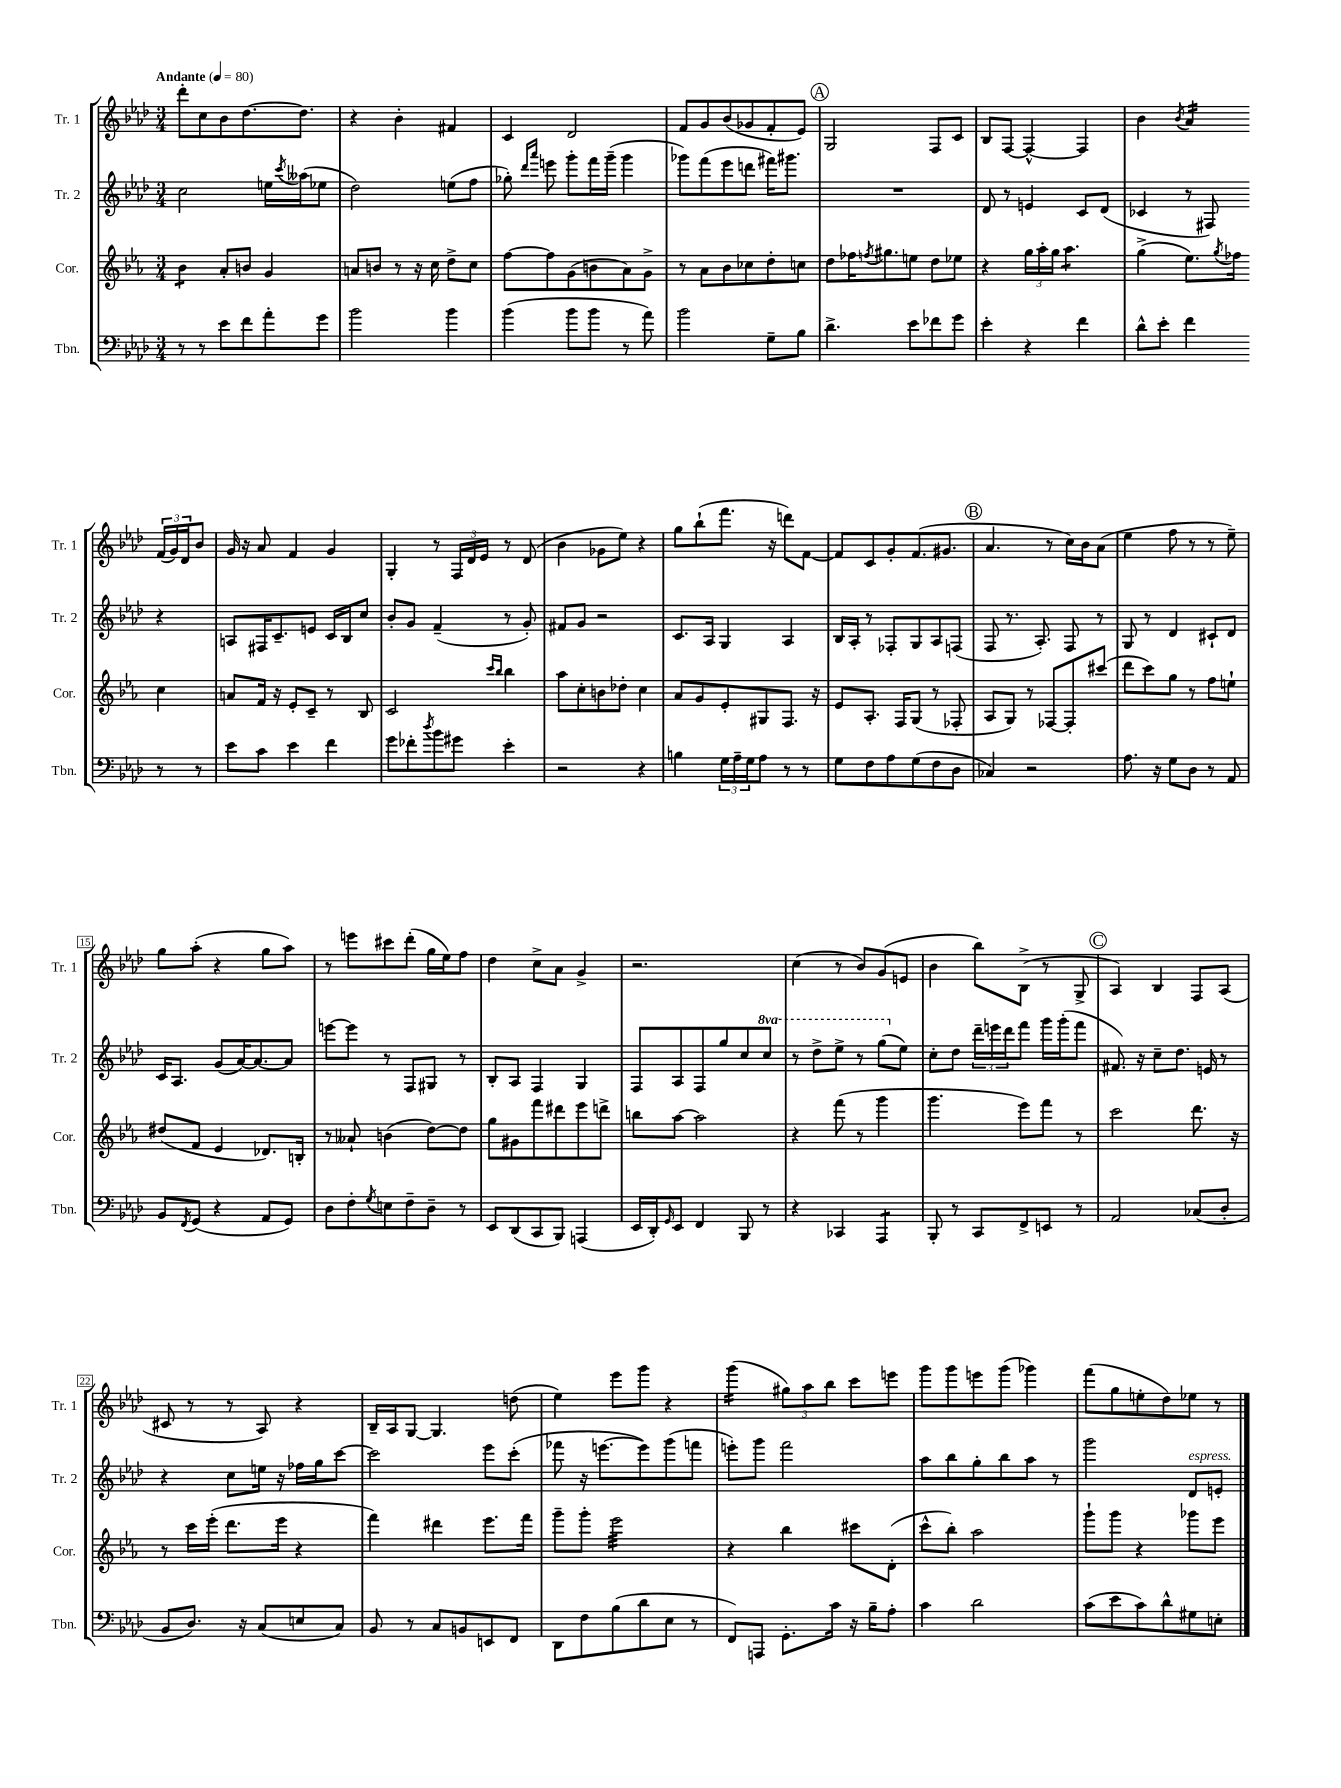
<<
\new StaffGroup <<
\new Staff = "s0" \with { instrumentName = "Tr. 1" shortInstrumentName = "Tr. 1" } {
    \clef treble \key aes \major \numericTimeSignature \time 3/4 \tempo "Andante" 4 = 80
    des'''8-. c''8 bes'8 des''8.~ des''8. |
    r4 bes'4-. fis'4 |
    c'4 des'2 |
    f'8 g'8 bes'8( ges'8 f'8-. ees'8) |
    \mark \markup { \circle "A" } g2 f8 c'8 |
    bes8 f8~ f4~-^ f4 |
    bes'4 \acciaccatura { bes'8 } aes'4:16 \tuplet 3/2 { f'16( g'16) des'16 } bes'8 |
    g'16 r16 aes'8 f'4 g'4 |
    g4-. r8 \tuplet 3/2 { f16 des'16 ees'16 } r8 des'8( |
    bes'4 ges'8 ees''8) r4 |
    g''8 bes''8-!( f'''8. r16 d'''8) f'8~ |
    f'8 c'8 g'8-. f'8.( gis'8. |
    \mark \markup { \circle "B" } aes'4. r8 c''16) bes'16 aes'8( |
    ees''4 f''8 r8 r8 ees''8--) |
    g''8 aes''8-.( r4 g''8 aes''8) |
    r8 e'''8 cis'''8 des'''8-.( g''16 ees''16) f''8 |
    des''4 c''8-> aes'8 g'4-> |
    r2. |
    c''4( r8 bes'8) g'8( e'8 |
    bes'4 bes''8) bes8->( r8 g8-> |
    \mark \markup { \circle "C" } aes4) bes4 f8 aes8( |
    cis'8 r8 r8 aes8) r4 |
    bes16-- aes16 g8~ g4. d''8( |
    ees''4) ees'''8 g'''8 r4 |
    g'''4:16( \tuplet 3/2 { gis''8) aes''8 bes''8 } c'''8 e'''8 |
    g'''8 g'''8 e'''8 g'''8( ges'''4) |
    f'''8( g''8 e''8-. des''8) ees''8 r8 \bar "|." |
}
\new Staff = "s1" \with { instrumentName = "Tr. 2" shortInstrumentName = "Tr. 2" } {
    \clef treble \key aes \major \numericTimeSignature \time 3/4 \set Staff.ottavationMarkups = #ottavation-simple-ordinals
    c''2 e''16 \acciaccatura { c'''8 } aeses''16( ees''8 |
    des''2) e''8( f''8 |
    ges''8-.) \grace { des'''16 aes'''16 } e'''8 g'''8-. f'''16 g'''16--( g'''4 |
    ges'''8) f'''8( ees'''8 d'''8 fis'''16) gis'''8. |
    \mark \markup { \circle "A" } R2. |
    des'8 r8 e'4 c'8 des'8( |
    ces'4 r8 fis8) r4 |
    a8 fis16 c'8.-- e'8 c'16 bes16 c''8 |
    bes'8-. g'8 f'4--( r8 g'8-.) |
    fis'8 g'8 r2 |
    c'8. aes16 g4 aes4 |
    bes16 aes16-. r8 fes8-. g8 aes8 f8( |
    \mark \markup { \circle "B" } f8 r8. aes8.-.) f8 r8 |
    g8 r8 des'4 cis'8-! des'8 |
    c'16 aes8. g'8( aes'16~) aes'8.~ aes'8 |
    e'''8~ e'''8 r8 f8 gis8 r8 |
    bes8-. aes8 f4 g4 |
    f8 aes8 f8 g''8 c''8 \ottava #1 c'''8 |
    r8 des'''8-> ees'''8-> r8 g'''8( \ottava #0 ees''8) |
    c''8-. des''8 \tuplet 3/2 { des'''16-- e'''16 des'''16 } f'''8 g'''16 g'''16-.( f'''8 |
    \mark \markup { \circle "C" } fis'8.) r16 c''8-- des''8. e'16 r8 |
    r4 c''8 e''16 r16 fes''16 g''16 c'''8~ |
    c'''2 ees'''8 c'''8-.( |
    fes'''8 r16 e'''8.~ e'''8) g'''8( f'''8 |
    e'''8-.) g'''8 f'''2 |
    aes''8 bes''8 g''8-. bes''8 aes''8 r8 |
    g'''2 des'8^\markup { \italic "espress." } e'8-. \bar "|." |
}
\new Staff = "s2" \with { instrumentName = "Cor." shortInstrumentName = "Cor." } {
    \clef treble \key ees \major \numericTimeSignature \time 3/4
    bes'4:8 aes'8-. b'8 g'4 |
    a'8 b'8 r8 r16 c''16 d''8-> c''8 |
    f''8~ f''8 g'8( b'8 aes'8) g'8-> |
    r8 aes'8 bes'8 ces''8 d''8-. c''8 |
    \mark \markup { \circle "A" } d''8 fes''16 \acciaccatura { f''8 } gis''8. e''8 d''8 ees''8 |
    r4 \tuplet 3/2 { g''16 aes''16-. g''16 } aes''4.:8 |
    g''4->( ees''8.) \acciaccatura { g''8 } fes''16 c''4 |
    a'8 f'16 r16 ees'8-. c'8-- r8 bes8 |
    c'2 \grace { c'''16 bes''16 } bes''4 |
    aes''8 c''8-. b'8 des''8-. c''4 |
    aes'8 g'8 ees'8-. gis8 f8. r16 |
    ees'8 aes8.-. f16 g8( r8 fes8-. |
    \mark \markup { \circle "B" } aes8 g8) r8 fes8~ fes8-. cis'''8( |
    d'''8 c'''8) g''8 r8 f''8 e''8-! |
    dis''8( f'8 ees'4 des'8.) b16-. |
    r8 aeses'8-! b'4( d''8~) d''8 |
    g''8 gis'8 f'''8 dis'''8 ees'''8 d'''8-> |
    b''8 aes''8~ aes''2 |
    r4 f'''8( r8 g'''4 |
    g'''4. ees'''8) f'''8 r8 |
    \mark \markup { \circle "C" } c'''2 d'''8. r16 |
    r8 c'''16 ees'''16-.( d'''8. ees'''16 r4 |
    f'''4) dis'''4 ees'''8. f'''16 |
    g'''8-- g'''8-. ees'''2:32 |
    r4 bes''4 cis'''8 d'8-.( |
    c'''8-^ bes''8-.) aes''2 |
    g'''8-! g'''8 r4 ges'''8 ees'''8 \bar "|." |
}
\new Staff = "s3" \with { instrumentName = "Tbn." shortInstrumentName = "Tbn." } {
    \clef bass \key aes \major \numericTimeSignature \time 3/4
    r8 r8 ees'8 f'8 aes'8-. g'8 |
    bes'2 bes'4 |
    bes'4( bes'8 bes'8 r8 aes'8) |
    bes'2 g8-- bes8 |
    \mark \markup { \circle "A" } des'4.-> ees'8 fes'8 g'8 |
    ees'4-. r4 f'4 |
    des'8-^ ees'8-. f'4 r8 r8 |
    ees'8 c'8 ees'4 f'4 |
    g'8 fes'8-. \acciaccatura { des''8 } bes'8 gis'8 ees'4-. |
    r2 r4 |
    b4 \tuplet 3/2 { g16 aes16-- g16 } aes8 r8 r8 |
    g8 f8 aes8 g8( f8 des8 |
    \mark \markup { \circle "B" } ces4) r2 |
    aes8. r16 g8 des8 r8 aes,8 |
    bes,8 \acciaccatura { f,8 } g,8( r4 aes,8 g,8) |
    des8 f8-. \acciaccatura { g8 } e8 f8-- des8-- r8 |
    ees,8 des,8( c,8 bes,,8) a,,4( |
    ees,16 des,16-.) \grace { g,16 } ees,8 f,4 bes,,8 r8 |
    r4 ces,4 aes,,4:8 |
    bes,,8-. r8 c,8 f,8-> e,8 r8 |
    \mark \markup { \circle "C" } aes,2 ces8( des8-. |
    bes,8 des8.) r16 c8( e8 c8) |
    bes,8 r8 c8 b,8 e,8 f,8 |
    des,8 f8 bes8( des'8 ees8 r8 |
    f,8) a,,8 g,8.-. c'16 r16 bes16-- aes8-. |
    c'4 des'2 |
    c'8( ees'8 c'8) des'8-^ gis8 e8-. \bar "|." |
}
>>
>>
\layout { \context { \Score \override BarNumber.stencil = #(make-stencil-boxer 0.1 0.3 ly:text-interface::print) } }
